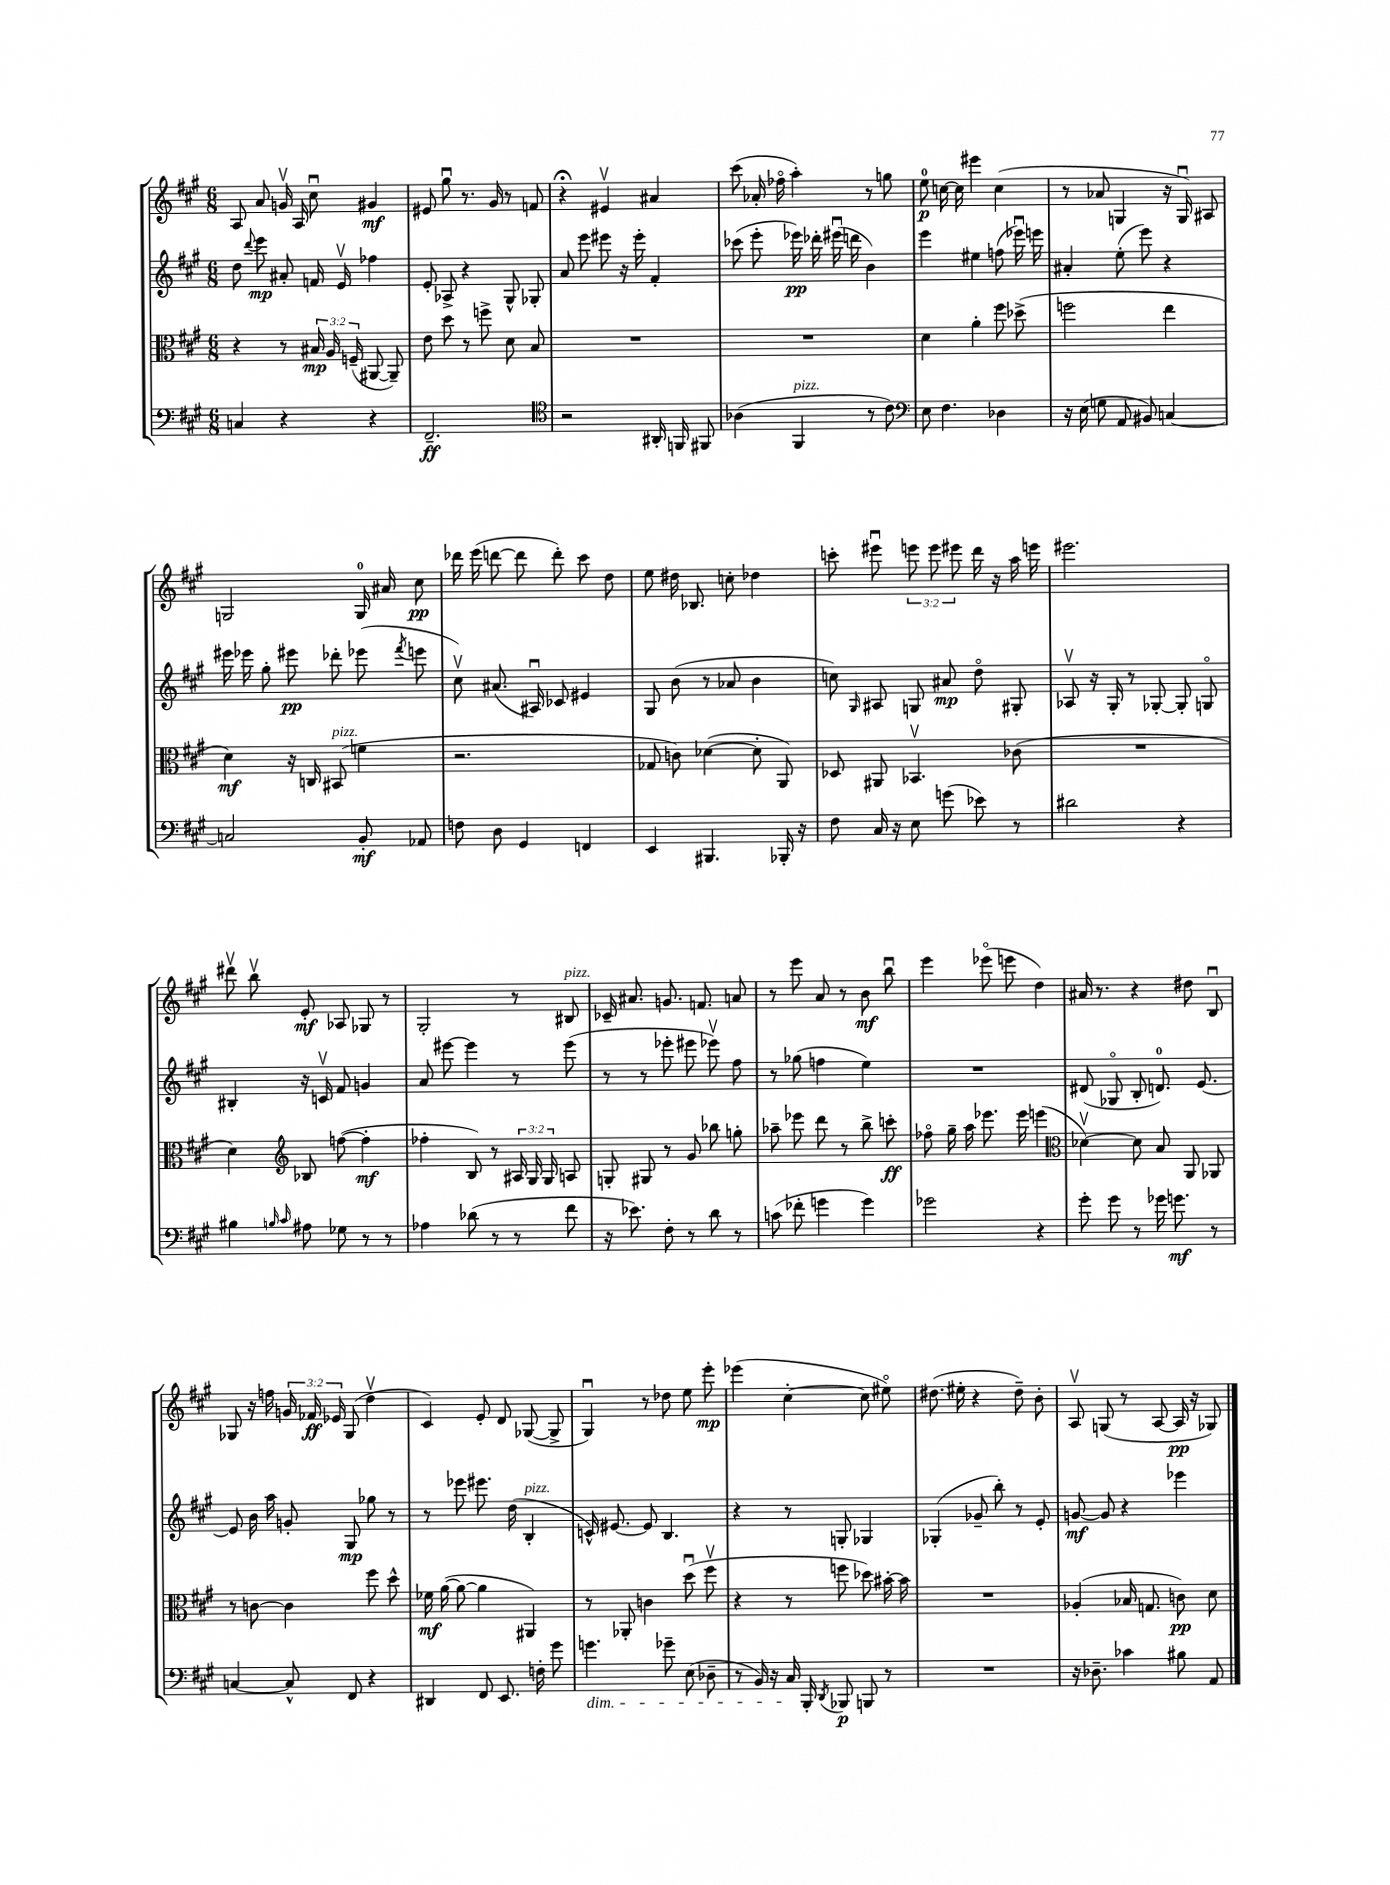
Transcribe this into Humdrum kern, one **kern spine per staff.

**kern	**kern	**kern	**kern
*staff4	*staff3	*staff2	*staff1
*clefF4	*clefC3	*clefG2	*clefG2
*k[f#c#g#]	*k[f#c#g#]	*k[f#c#g#]	*k[f#c#g#]
*M6/8	*M6/8	*M6/8	*M6/8
4C/	4r	8dd\	8A/
.	.	8qqddd/	.
.	.	8eee\	8a/
4r	8r	8a#'/	16gv/
.	.	.	16A/
.	24B#/	16f/	8cc#u\
.	24A/	.	.
.	.	16ev/	.
.	(24F~/	.	.
4r	[8AA#/	4ff-\	4g#/
.	8AA#~/])	.	.
=	=	=	=
2.FF#~/	8e\	8e'/	8e#/
.	8dd\	8A-^/	8gg#u\
.	8r	4r	8.r
.	8ff^\	.	.
.	.	.	16g#/
.	8d\	8G#^^/	8r
.	8B/	8G-'/	8f/
=	=	=	=
*clefC4	*	*	*
2r	2.r	8a/	4r;
.	.	8eee\	.
.	.	8eee#\	4e#v/
.	.	16r	.
.	.	16eee#'\	.
16AA#'/	.	4f#'/	4a#/
16FF/	.	.	.
8FF#/	.	.	.
=	=	=	=
(4A-\	2.r	(8ccc-\	(8ccc#\
.	.	8eee'\	16a-'/
.	.	.	16ff-o\
4FF#/	.	16eee-\)	4aa'\)
.	.	16ddd-'\	.
.	.	(16eee#u\	.
.	.	16ddd\	.
8r	.	4b\)	8r
8c#\)	.	.	8gg\
=	=	=	=
*clefF4	*	*	*
8E\	4d\	4eee\	8ee\
4.F#\	.	.	[16cc\
.	.	.	16cc\]
.	4a'\	4ee#\	4eee#\
4D-\	8ff#\	(8ff\	(4cc\
.	(8dd-^\	16eee-u\)	.
.	.	16eee\	.
=	=	=	=
16r	2ff\	4a#'/	8r
(16E\	.	.	.
8G\	.	.	8a-/
8AA/	.	(8ee'\	4G/
8BB#/)	.	8eee\)	.
[4C/	4ee\	4r	16r
.	.	.	16Gu/)
.	.	.	8A#/
=	=	=	=
2C/]	4d\)	16eee#\	2G/
.	.	16eee-\	.
.	.	8gg#'\	.
.	16r	8eee#\	.
.	16C/	.	.
.	(8BB#/	8ddd-'\	.
8BB'/	4f\	(8eee-\	16G/
.	.	.	16a#/
.	.	8qfff#/	.
8AA-/	.	8eee\	8cc#\
=	=	=	=
8F\	2.r	8cc#v\)	16ddd-\
.	.	.	(16eee\
8D\	.	(8.a#/	[8ddd\
4GG#/	.	.	8ddd\]
.	.	16A#u/)	.
.	.	8c-/	8ddd'\)
4FF/	.	4e#/	8ccc#\
.	.	.	8dd\
=	=	=	=
4EE/	8G-/	8G#/	8ee\
.	8c\)	(8b\	16dd#\
.	.	.	8.B-/
4.BBB#/	([4d-\	8r	.
.	.	8a-/	8cc'\
.	8d-'\]	4b\	4dd-\
16BBB-'/	8AA/)	.	.
16r	.	.	.
=	=	=	=
8F#\	8D-/	8cc\)	8ccc'\
.	.	16qqG#/	.
16C#/	8AA#/	8A#/	8eee#u\
16r	.	.	.
8E\	4.BB-v/	8G/	12eee\
.	.	.	12eee\
(8g\	.	8a#/	.
.	.	.	12eee#\
8e-\)	.	8ddo\	16ddd\
.	.	.	16r
8r	(8c-\	8G#'/	16aa\
.	.	.	16eee\
=	=	=	=
2d#\	2.r	8A-v/	2.eee#\
.	.	16r	.
.	.	16G#'/	.
.	.	8r	.
.	.	[8G-'/	.
4r	.	8G-'/]	.
.	.	8Go/	.
=	=	=	=
4B#\	4d\)	4B#'/	8ddd#v\
.	.	.	8bbv\
*	*clefG2	*	*
16qqB/	.	.	.
16qqc#/	.	.	.
8A#\	8B-/	16r	8e'/
.	.	16cv/	.
8G-\	([8ff\	8f#/	8A-/
8r	4ff'\]	4g/	8G-/
8r	.	.	8r
=	=	=	=
4A-\	4ff-'\	8a/	2G#'/
.	.	[8eee#\	.
(8d-\	8B/)	4eee#\]	.
8r	8r	.	.
8r	24A#/	8r	8r
.	24G#/	.	.
.	24G#/	.	.
8f#\	8A/	(8eee#\	8B#/
=	=	=	=
16r	8G'/	8r	16c-~/
8.e-\)	.	.	8.a#/
.	8G#/	8r	.
8F#'\	8r	8eee-'\	8.g/
8r	8g#/	8eee#\	.
.	.	.	8.f/
8d\	8bb-\	8eee-v\)	.
8r	8gg'\	8ff#\	8a/
=	=	=	=
(8c\	8aa-~\	8r	8r
8f-'\	8eee-\	(8gg-\	8eee\
4g\	8ddd\	4ff\	8a/
.	8r	.	8r
4g\)	8bb^\	4ee\)	8b\
.	8ccc'\	.	8bbu\
=	=	=	=
2g-\	8ff-o\	2.r	4eee\
.	16gg#~\	.	.
.	16aa\	.	.
.	8.eee-\	.	(8eee-o\
.	.	.	8eee\
.	16eee-\	.	.
4r	(4eee\	.	4dd\)
=	=	=	=
*	*clefC3	*	*
8g#'\	[4d-v\)	(8d#/	16a#/
.	.	.	8.r
8g#\	.	8G-o/	.
8r	8d-\]	8B'/	4r
16g-\	8B/	8.d/)	.
8.g\	.	.	.
.	8AA/	.	8dd#\
.	.	[8.e/	.
8r	8AA-/	.	8Bu/
=	=	=	=
[4C/	8r	8e/]	8G-/
.	[8c\	16b\	16r
.	.	16aa\	16ff\
8C^^/]	4c\]	8g'/	24g/
.	.	.	24f-/
.	.	.	24e-/
8FF#/	.	8G#/	(8G-/
4r	8ff#\	8gg-\	4ddv\
.	8dd^^\	8r	.
=	=	=	=
4DD#/	16f-\	8r	4c#/)
.	([16a\	.	.
.	8a\_	8eee-\	.
8FF#/	4a\]	8.eee#\	8e'/
8.EE/	.	.	8d/
.	.	(16dd\	.
.	4AA#/)	4B'/	([8G-/
16F'\	.	.	.
8g#\	.	.	8G-^/]
=	=	=	=
4.g\	8r	16c^^/)	4G#u/)
.	.	[8.e#/	.
.	8AA-'/	.	.
.	4c\	8e#/]	8r
8g-~\	.	4.B/	8dd-\
(8E\	(8ddu\	.	8ee\
8D-~\	8ff#v\	.	8eee'\
=	=	=	=
8r	4r	4r	(4eee-\
16BB/)	.	.	.
16r	.	.	.
16C#/	8r	8r	[4cc#'\
16BBB'/	.	.	.
8qDD/	.	.	.
8BBB-/	8ff\	8G'/	.
8BBB/	8dd-\)	4G-/	8cc#\]
8r	[16b#'\	.	8ee#o\)
.	16b#\]	.	.
=	=	=	=
2.r	2.r	(4G-'/	(8.dd#\
.	.	.	16ee#'\
.	.	8g-~/	4r
.	.	8bb'\)	.
.	.	8r	8dd#~\)
.	.	8e'/	8b'\
=	=	=	=
16r	(4A-'/	[8g/	8Av/
8.D-~\	.	.	.
.	.	8g/]	(8G/
4c-\	16B-/	4r	8r
.	8.G/	.	.
.	.	.	[8A/
8B#\	8c\)	4eee-\	16A/]
.	.	.	16r
8AA/	8d\	.	8G-/)
==	==	==	==
*-	*-	*-	*-
